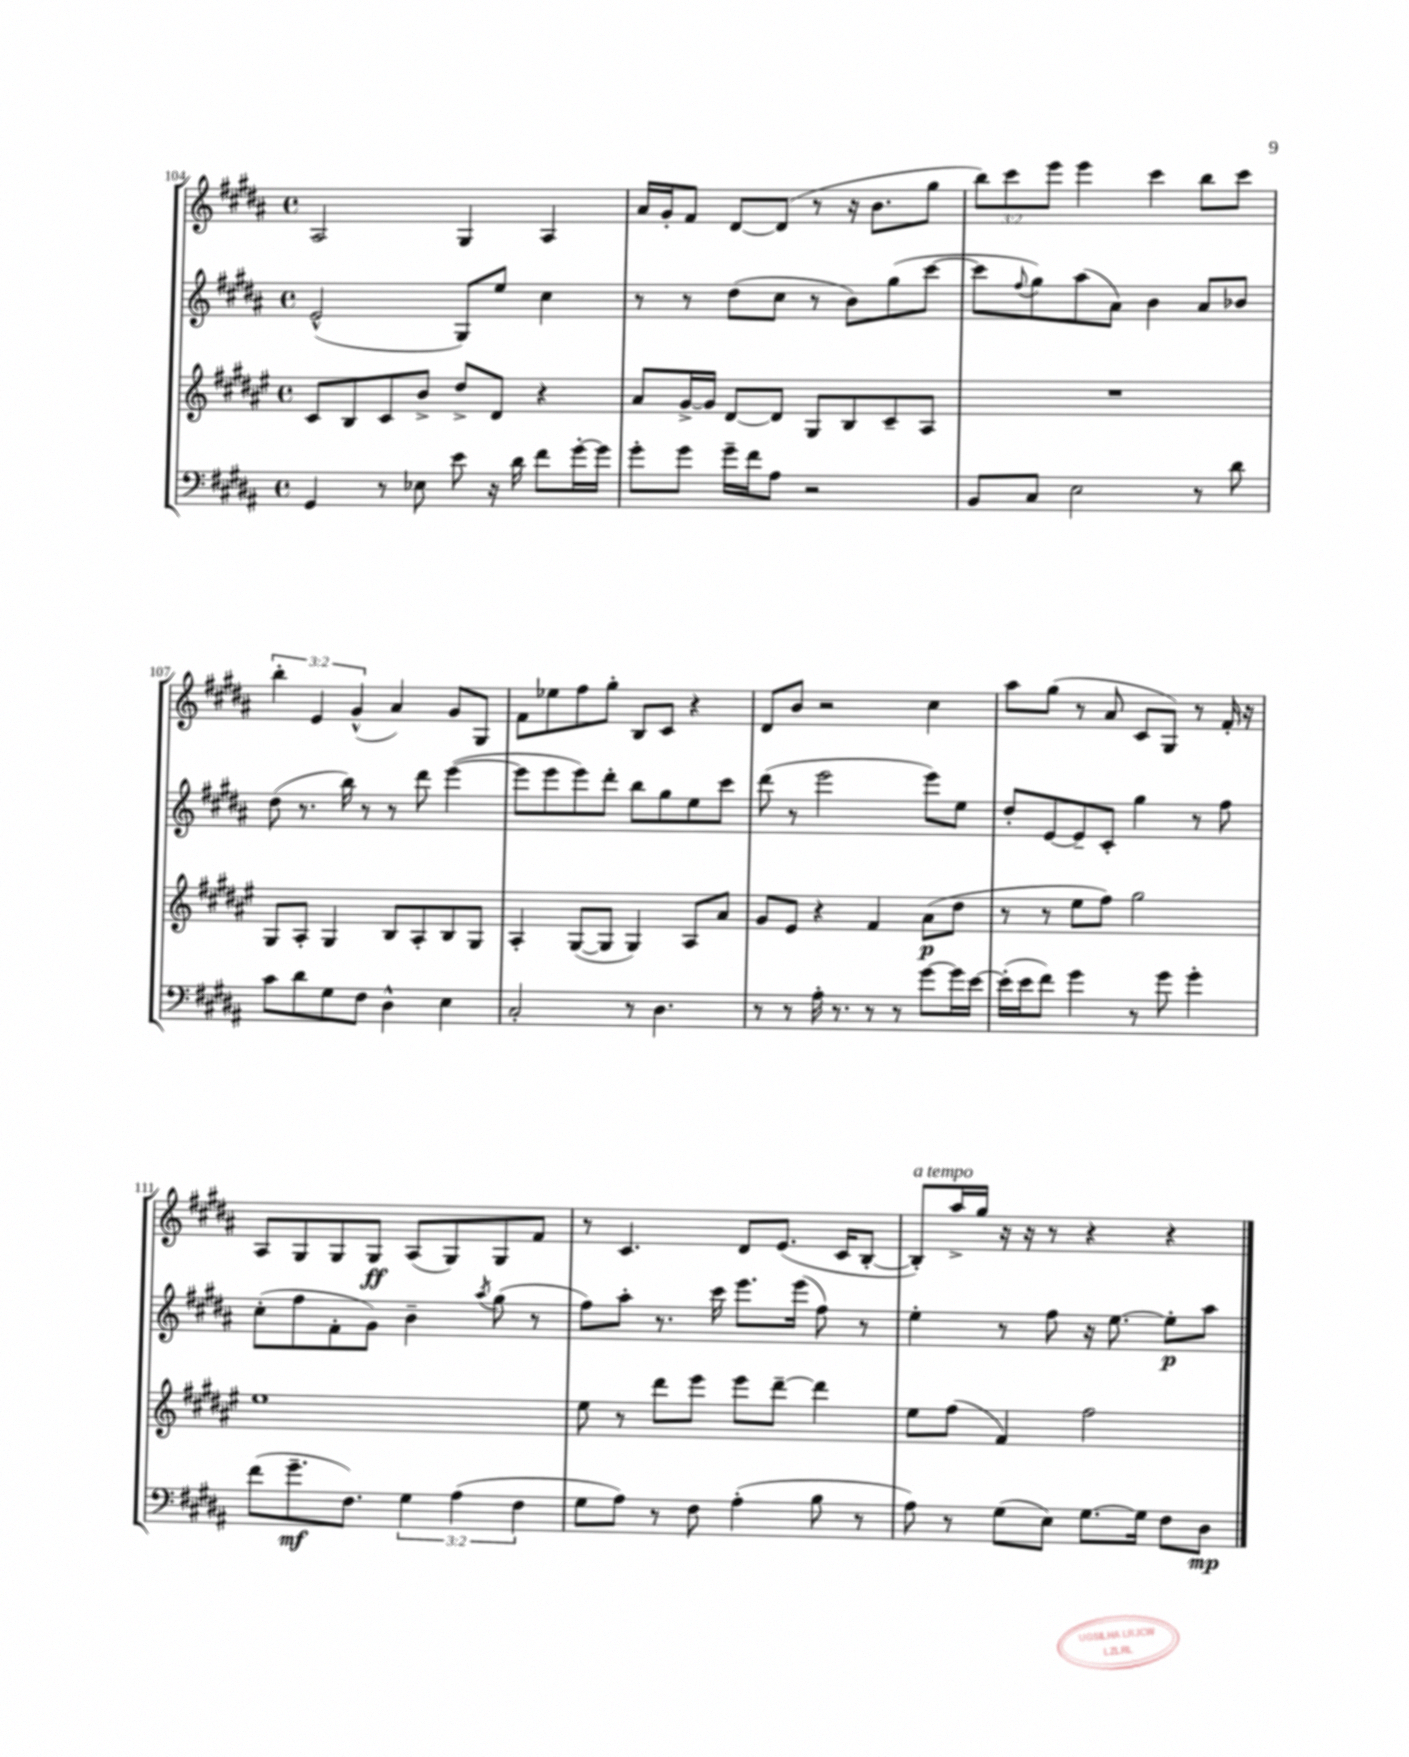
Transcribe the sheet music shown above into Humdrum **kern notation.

**kern	**kern	**kern	**kern
*staff4	*staff3	*staff2	*staff1
*clefF4	*clefG2	*clefG2	*clefG2
*k[f#c#g#d#a#]	*k[f#c#g#d#a#e#]	*k[f#c#g#d#a#]	*k[f#c#g#d#a#]
*M4/4	*M4/4	*M4/4	*M4/4
*met(c)	*met(c)	*met(c)	*met(c)
4GG#	8c#	(2e^^	2A#
.	8B	.	.
8r	8c#	.	.
8E-	8b^	.	.
8e	8dd#^	8G#)	4G#
16r	8d#	8ee	.
16d#	.	.	.
8f#	4r	4cc#	4A#
[16g#'	.	.	.
16g#]	.	.	.
=	=	=	=
8g#'	8a#	8r	16a#
.	.	.	16g#'
8g#	[16g#^	8r	8f#
.	16g#]	.	.
16g#~	[8d#	(8dd#	[8d#
16f#	.	.	.
8A#	8d#]	8cc#	(8d#]
2r	8G#	8r	8r
.	8B	8b)	16r
.	.	.	8.b
.	8c#~	(8gg#	.
.	8A#	[8ccc#	8gg#
=	=	=	=
8BB	1r	8ccc#]	12bb)
.	.	.	12ccc#
.	.	8qqff#	.
8C#	.	8gg#)	.
.	.	.	12eee
2E	.	(8aa#	4eee
.	.	8a#)	.
.	.	4b	4ccc#
8r	.	8a#	8bb
8d#	.	8b-	8ccc#
=	=	=	=
8c#	8G#	(8dd#	6bb'
8d#	8A#'	8.r	.
.	.	.	6e
8G#	4G#	.	.
.	.	16bb)	.
.	.	.	(6g#^^
8F#	.	8r	.
4D#^^	8B	8r	4a#)
.	8A#'	8ddd#	.
4E	8B	([4eee	8g#
.	8G#	.	8G#
=	=	=	=
2C#'	4A#'	8eee]	8f#
.	.	8eee	8ee-
.	([8G#	8eee)	8ff#
.	8G#]	8ddd#'	8gg#'
8r	4G#)	8bb	8B
4.D#	.	8gg#	8c#
.	8A#	8ee	4r
.	8a#	8ccc#	.
=	=	=	=
8r	8g#	(8ddd#	8d#
8r	8e#	8r	8b
16A#'	4r	2eee	2r
8.r	.	.	.
8r	4f#	.	.
8r	.	.	.
[8g#	(8a#	8eee)	4cc#
16g#]	8dd#	8ee	.
[16e	.	.	.
=	=	=	=
(16e']	8r	8dd#'	8aa#
16e	.	.	.
8f#)	8r	[8e	(8gg#
4g#	8ee#	8e~]	8r
.	8ff#)	8c#'	8a#
8r	2gg#	4gg#	8c#
8g#	.	.	8G#)
4g#'	.	8r	8r
.	.	8ff#	16f#'
.	.	.	16r
=	=	=	=
(8f#	1ee#	(8cc#'	8A#
8.g#~	.	8ff#	8G#
.	.	8f#'	8G#
8.F#)	.	.	.
.	.	8g#)	8G#
6G#	.	4b~	(8A#
.	.	.	8G#)
(6A#	.	.	.
.	.	8qaa#	.
.	.	(8gg#	8G#
6F#	.	.	.
.	.	8r	8f#
=	=	=	=
8G#	8ee#	8ff#)	8r
8A#)	8r	8aa#'	4.c#
8r	8ddd#	8.r	.
8F#	8eee#	.	.
.	.	16ccc#	.
(4A#'	8eee#	8.eee	8d#
.	[8ddd#~	.	(8.e
.	.	(16eee	.
8B	4ddd#]	8ff#)	.
.	.	.	16c#
8r	.	8r	[8B'
=	=	=	=
8A#)	8ee#	4ee'	8B'])
8r	(8ff#	.	16aa#^
.	.	.	16gg#
(8G#	4f#)	8r	16r
.	.	.	16r
8E)	.	8ff#	8r
[8.G#	2ff#	16r	4r
.	.	[8.ee	.
16G#]	.	.	.
8F#	.	8ee']	4r
8D#	.	8aa#	.
==	==	==	==
*-	*-	*-	*-
